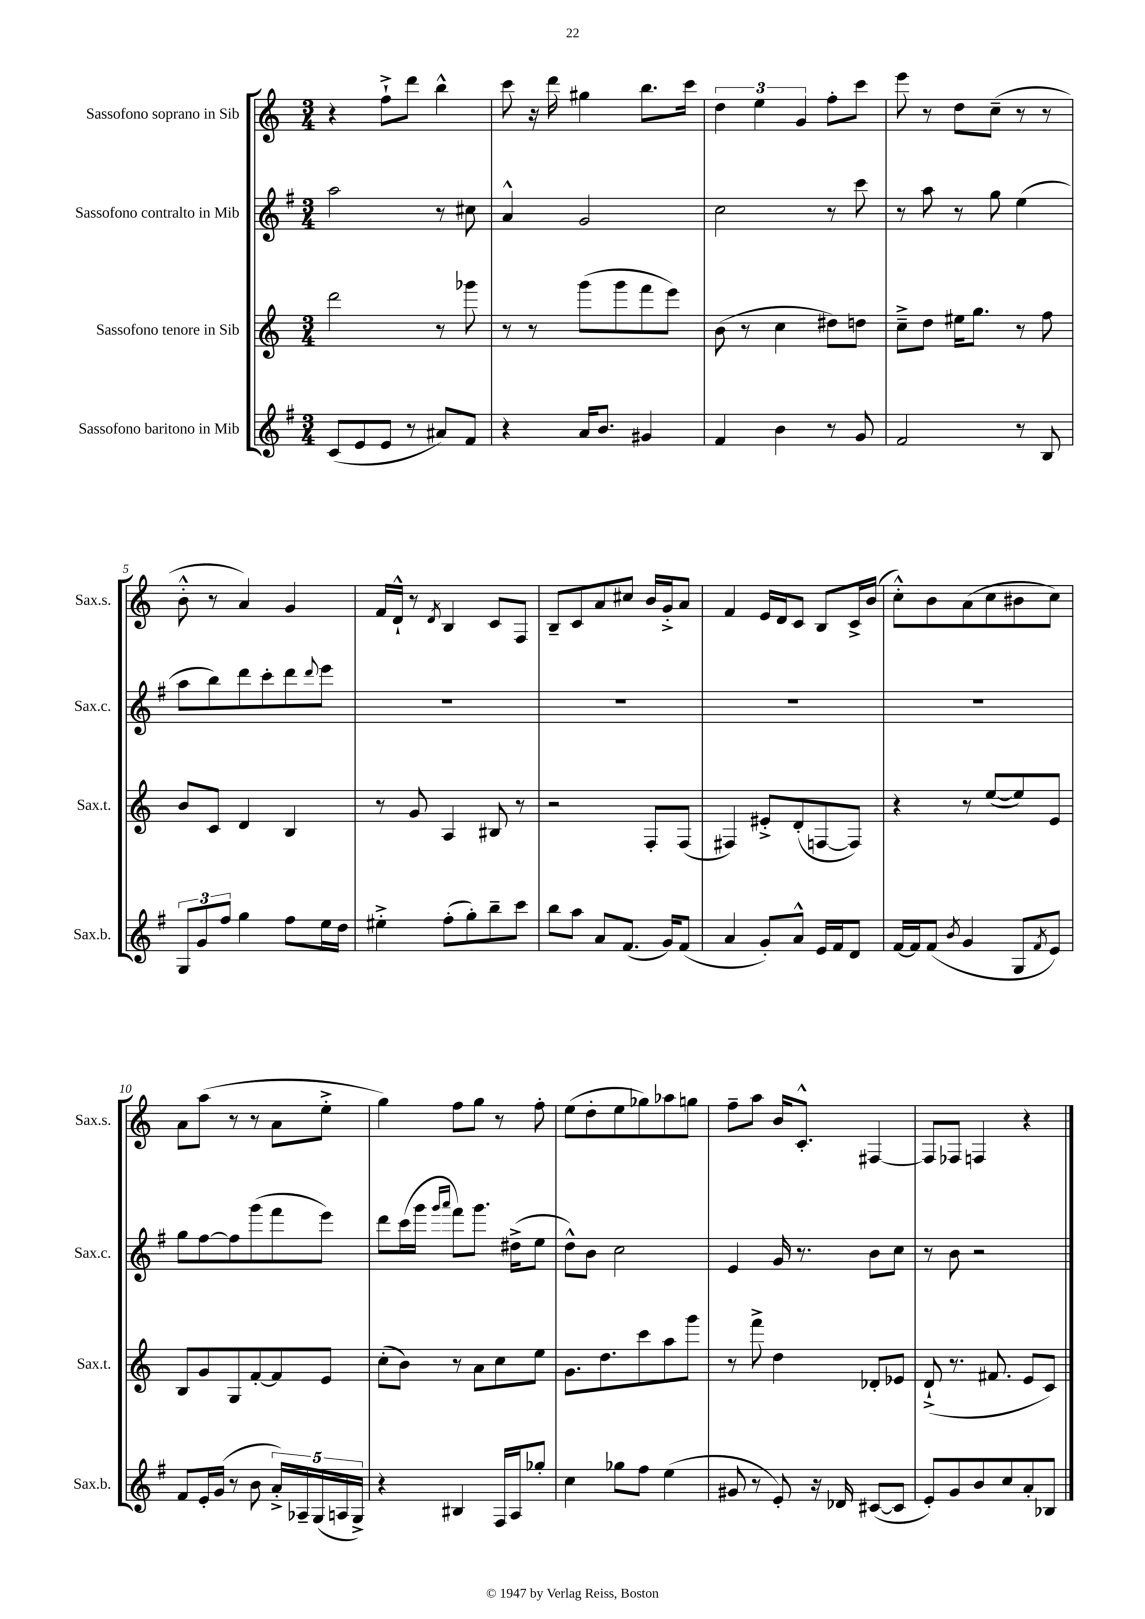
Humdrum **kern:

**kern	**kern	**kern	**kern
*part4	*part3	*part2	*part1
*staff4	*staff3	*staff2	*staff1
*I"Sassofono baritono in Mib	*I"Sassofono tenore in Sib	*I"Sassofono contralto in Mib	*I"Sassofono soprano in Sib
*I'Sax.b.	*I'Sax.t.	*I'Sax.c.	*I'Sax.s.
*clefG2	*clefG2	*clefG2	*clefG2
*k[f#]	*k[]	*k[f#]	*k[]
*M3/4	*M3/4	*M3/4	*M3/4
=1	=1	=1	=1
(8c/L	2ddd\	2aa\	4r
8e/	.	.	.
8e/J	.	.	8ff`^\L
8r	.	.	8ddd\J
8a#X/L)	8r	8r	4bb^^\
8f#/J	8ggg-X\	8cc#X\	.
=2	=2	=2	=2
4r	8r	4a^^/	8ccc\
.	8r	.	16r
.	.	.	16ddd\
16a/KL	(8ggg\L	2g/	4gg#X\
8.b/J	.	.	.
.	8ggg\	.	.
4g#X/	8fff\	.	8.bb\L
.	8eee\J)	.	.
.	.	.	16ccc\Jk
=3	=3	=3	=3
4f#/	(8b\	2cc\	6dd\
.	8r	.	.
.	.	.	6ee\
4b\	4cc\	.	.
.	.	.	6g/
8r	8dd#X\L)	8r	8ff'\L
8g/	8ddn\J	8ccc\	8ccc\J
=4	=4	=4	=4
2f#/	8cc~^\L	8r	8eee\
.	8dd\J	8aa\	8r
.	16ee#X\KL	8r	8dd\L
.	8.gg\J	.	.
.	.	8gg\	(8cc~\J
8r	8r	(4ee\	8r
8B/	8ff\	.	8r
!!LO:LB:g=z
=5	=5	=5	=5
12G/L	8b/L	8aa\L	8b'^^\
12g/	.	.	.
.	8c/J	8bb\)	8r
12ff#/J	.	.	.
4gg\	4d/	8ddd\	4a/)
.	.	8ccc'\	.
8ff#\L	4B/	8ddd\	4g/
.	.	8qqddd/	.
16ee\L	.	8eee\J	.
16dd\JJ	.	.	.
=6	=6	=6	=6
4ee#X'^\	8r	2.r	16f/LL
.	.	.	16d`^^/JJ
.	8g/	.	8r
.	.	.	8qd/
(8ff#'\L	4A/	.	4B/
8gg'\)	.	.	.
8bb~\	8B#X/	.	8c/L
8ccc\J	8r	.	8F/J
=7	=7	=7	=7
8bb\L	2r	2.r	8B~/L
8aa\J	.	.	8c/
8a/L	.	.	8a/
(8.f#/J	.	.	8cc#X/J
.	8F'/L	.	16b/LL
16g/KL)	.	.	16g'^/J
(8f#/J	(8F/J	.	8a/J
=8	=8	=8	=8
4a/	4F#X/)	2.r	4f/
8g'/L)	8e#X'^/L	.	16e/LL
.	.	.	16d/J
8a^^/J	(8d'/	.	8c/J
16e/LL	[8Fn/	.	8B/L
16f#/J	.	.	.
8d/J	8F/J])	.	16c^/L
.	.	.	(16b/JJ
=9	=9	=9	=9
[16f#/LL	4r	2.r	8cc'^^\L)
16f#/J]	.	.	.
(8f#/J	.	.	8b\
8qb/	.	.	.
4g/	8r	.	(8a\
.	([8ee/L	.	8cc\
8G/L	8ee/])	.	8b#X\
8qf#/	.	.	.
8e/J)	8e/J	.	8cc\J)
!!LO:LB:g=z
=10	=10	=10	=10
8f#/L	8B/L	8gg\L	8a\L
16e'/L	8g/	[8ff#\	(8aa\J
(16g/JJ	.	.	.
8r	8G/	8ff#\]	8r
8b\	[8f'/	(8ggg\	8r
20a'^/LL)	8f/]	8fff#\	8a\L
20A-X~/	.	.	.
(20G/	.	.	.
.	8e/J	8eee\J)	8ee'^\J
20An/	.	.	.
20G^/JJ)	.	.	.
=11	=11	=11	=11
4r	(8cc'\L	8ddd\L	4gg\)
.	8b\J)	(16ccc\L	.
.	.	16ggg\JJ	.
.	.	16qqggg/LL	.
.	.	16qqaaa/JJ	.
4B#X/	8r	8fff#\L)	8ff\L
.	8a\L	8.ggg\J	8gg\J
16F#/LL	8cc\	.	8r
16A/J	.	(16dd#X^\KL	.
8gg-X'/J	8ee\J	8ee\J	8ff'\
=12	=12	=12	=12
4cc\	8.g\L	8dd^^\L)	(8ee\L
.	.	8b\J	8dd'\
.	8.dd\	.	.
8gg-X\L	.	2cc\	8ee\
8ff#\J	8ccc\	.	8gg-X\)
(4ee\	8aa\	.	8aa-X\
.	8ggg\J	.	8ggn\J
=13	=13	=13	=13
8g#X/	8r	4e/	8ff~\L
8r	8fff^\	.	8aa\J
8e'/)	4dd\	16g/	16b/KL
.	.	8.r	8.c'^^/J
16r	.	.	.
16d-X/	.	.	.
([8c#X/L	8d-X'/L	8b\L	[4F#X/
8c#/J]	8e-X/J	8cc\J	.
=14	=14	=14	=14
8e'/L)	(8d`^/	8r	8F#/L]
8g/	8.r	8b\	8F-X/J
8b/	.	2r	4Fn/
.	8.f#X/	.	.
8cc/	.	.	.
8a'/	8e/L	.	4r
8B-X/J	8c/J)	.	.
==	==	==	==
*-	*-	*-	*-
